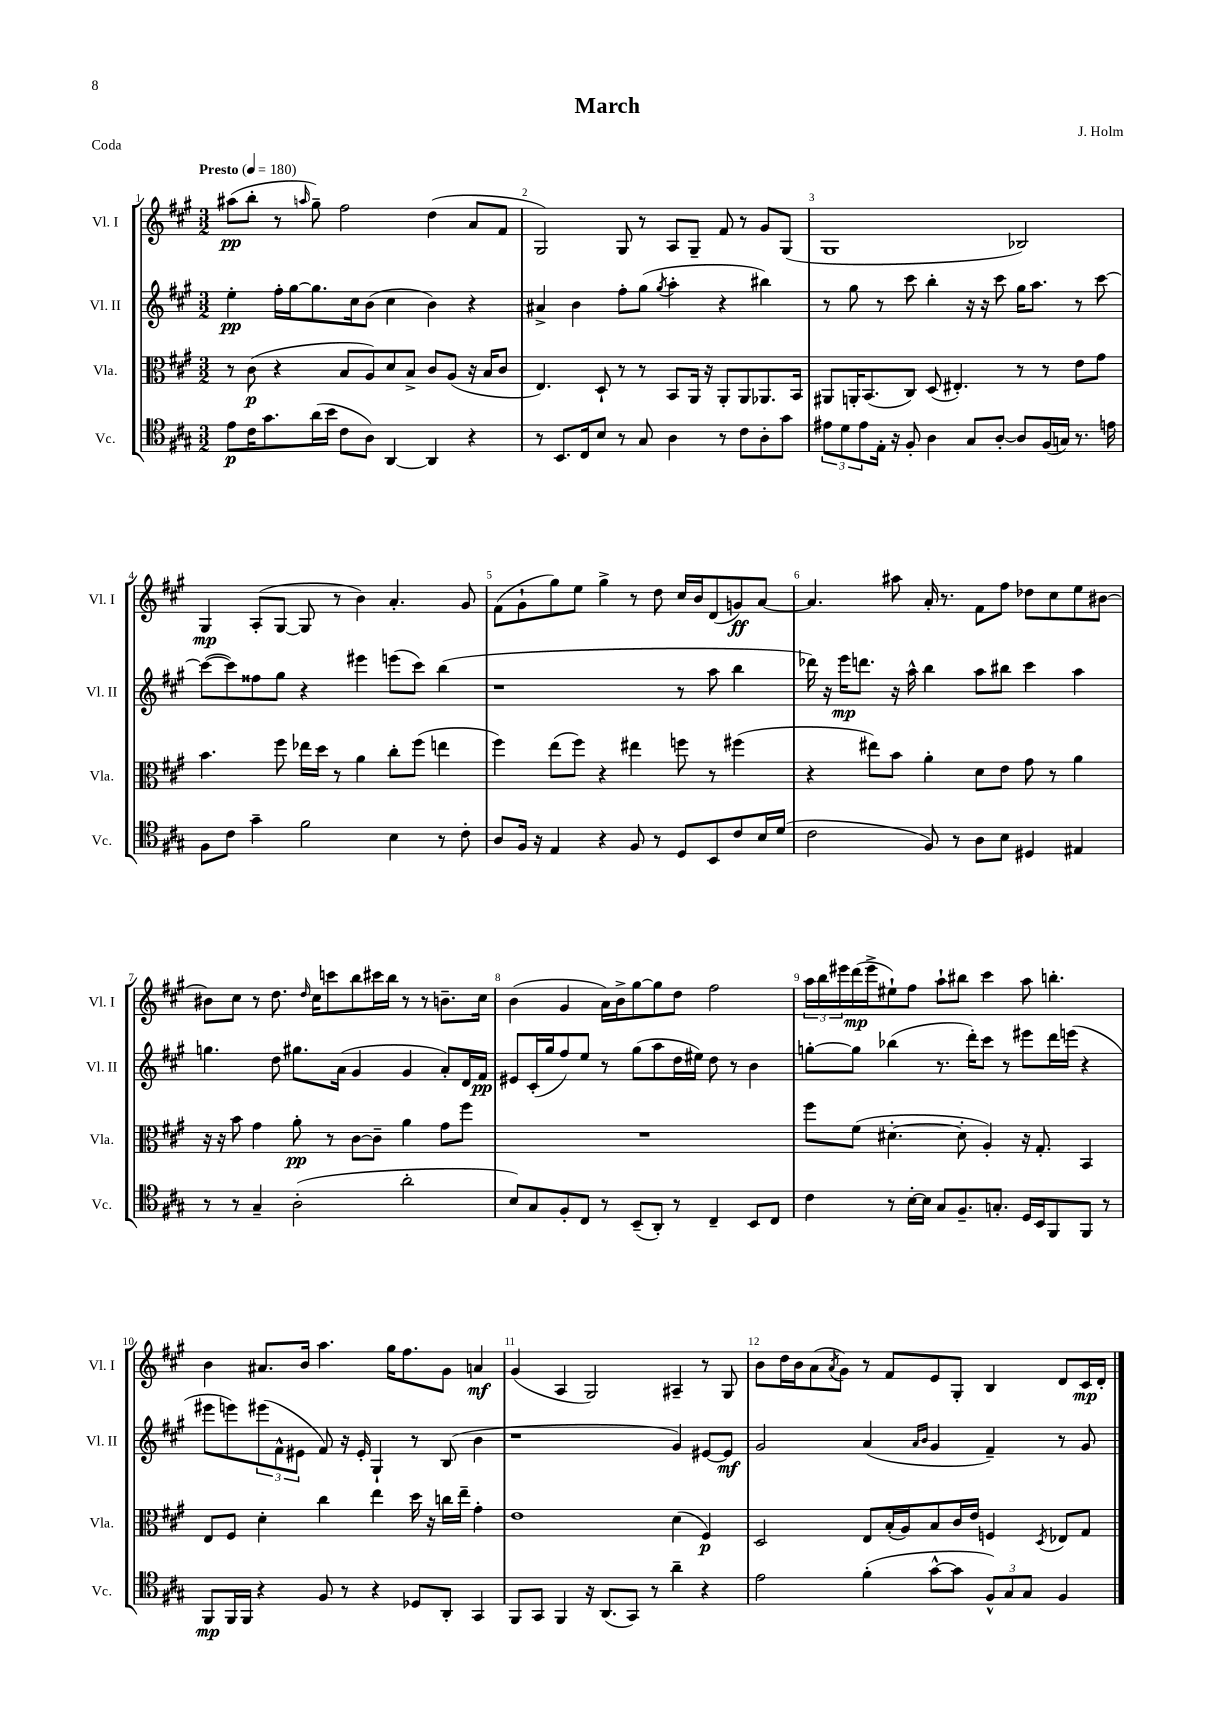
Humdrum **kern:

**kern	**dynam	**kern	**dynam	**kern	**dynam	**kern	**dynam
*part4	*part4	*part3	*part3	*part2	*part2	*part1	*part1
*staff4	*staff4	*staff3	*staff3	*staff2	*staff2	*staff1	*staff1
*I"Vc.	*	*I"Vla.	*	*I"Vl. II	*	*I"Vl. I	*
*I'Vc.	*	*I'Vla.	*	*I'Vl. II	*	*I'Vl. I	*
*clefC4	*	*clefC3	*	*clefG2	*	*clefG2	*
*k[f#c#g#]	*	*k[f#c#g#]	*	*k[f#c#g#]	*	*k[f#c#g#]	*
*M3/2	*	*M3/2	*	*M3/2	*	*M3/2	*
*MM180	*	*MM180	*	*MM180	*	*MM180	*
=1	=1	=1	=1	=1	=1	=1	=1
!	!	!	!	!	!	!LO:TX:a:B:t=Presto	!
8e\L	p	8r	.	4ee'\	pp	(8aa#X\L	pp
16c#\K	.	(8c#\	p	.	.	8bb'\J	.
8.g#\	.	.	.	.	.	.	.
.	.	4r	.	16ff#'\LL	.	8r	.
.	.	.	.	[16gg#\J	.	.	.
.	.	.	.	.	.	16qqaan/	.
(16a\L	.	.	.	8.gg#\]	.	8gg#~\)	.
16b\JJ	.	.	.	.	.	.	.
8c#\L	.	8B/L	.	.	.	2ff#\	.
.	.	.	.	16cc#\k	.	.	.
8A\J)	.	8A/)	.	(8b\J	.	.	.
[4AA/	.	8d/	.	4cc#\	.	.	.
.	.	8B^/J	.	.	.	.	.
4AA/]	.	8c#/L	.	4b\)	.	(4dd\	.
.	.	(8A/J	.	.	.	.	.
4r	.	16r	.	4r	.	8a/L	.
.	.	16B/KL	.	.	.	.	.
.	.	8c#/J	.	.	.	8f#/J	.
=2	=2	=2	=2	=2	=2	=2	=2
8r	.	4.E/)	.	4a#X^/	.	2G#/)	.
8.BB/L	.	.	.	.	.	.	.
.	.	.	.	4b\	.	.	.
16C#/k	.	.	.	.	.	.	.
8B/J	.	8D`/	.	.	.	.	.
8r	.	8r	.	8ff#'\L	.	8G#/	.
8G#/	.	8r	.	(8gg#\J	.	8r	.
.	.	.	.	8qgg#/	.	.	.
4A\	.	8BB/L	.	4aa'\	.	8A/L	.
.	.	16AA/Jk	.	.	.	8G#~/J	.
.	.	16r	.	.	.	.	.
8r	.	8AA'/L	.	4r	.	8f#/	.
8c#\L	.	8AA/	.	.	.	8r	.
8A'\	.	8.AA-X/	.	4bb#X\)	.	8g#/L	.
8g#\J	.	.	.	.	.	(8G#/J	.
.	.	16BB/Jk	.	.	.	.	.
=3	=3	=3	=3	=3	=3	=3	=3
12e#X\L	.	8AA#X/L	.	8r	.	1G#	.
12d\	.	.	.	.	.	.	.
.	.	16AAn'/K	.	8gg#\	.	.	.
12e#\	.	.	.	.	.	.	.
.	.	(8.BB/	.	.	.	.	.
16E'\Jk	.	.	.	8r	.	.	.
16r	.	.	.	.	.	.	.
8F#'/	.	8C#/J)	.	8ccc#\	.	.	.
4A\	.	(8D/	.	4bb'\	.	.	.
.	.	4.E#X'/)	.	.	.	.	.
8G#/L	.	.	.	16r	.	.	.
.	.	.	.	16r	.	.	.
[8A'/J	.	.	.	8ccc#\	.	.	.
8A/L]	.	8r	.	16gg#\KL	.	2B-X/)	.
.	.	.	.	8.aa\J	.	.	.
(16F#/L	.	8r	.	.	.	.	.
16Gn/JJ)	.	.	.	.	.	.	.
8.r	.	8e\L	.	8r	.	.	.
.	.	8g#\J	.	[8ccc#\	.	.	.
16en\	.	.	.	.	.	.	.
!!LO:LB:g=z
=4	=4	=4	=4	=4	=4	=4	=4
8F#\L	.	4.b\	.	(8ccc#\L_	.	4G#/	mp
8c#\J	.	.	.	8ccc#\])	.	.	.
4g#~\	.	.	.	8ff##X\	.	(8A'/L	.
.	.	8ff#\	.	8gg#\J	.	[8G#/J	.
2f#\	.	16ee-X\LL	.	4r	.	8G#/]	.
.	.	16dd\JJ	.	.	.	.	.
.	.	8r	.	.	.	8r	.
.	.	4a\	.	4eee#X\	.	4b\)	.
4B\	.	8cc#'\L	.	(8eeen\L	.	4.a'/	.
.	.	(8ff#\J	.	8ccc#\J)	.	.	.
8r	.	4een\	.	(4bb\	.	.	.
8c#'\	.	.	.	.	.	8g#/	.
=5	=5	=5	=5	=5	=5	=5	=5
8A/L	.	4ff#\)	.	1r	.	(8f#\L	.
16F#/Jk	.	.	.	.	.	8g#`\	.
16r	.	.	.	.	.	.	.
4E/	.	(8ee\L	.	.	.	8gg#\)	.
.	.	8ff#\J)	.	.	.	8ee\J	.
4r	.	4r	.	.	.	4gg#^\	.
8F#/	.	4ee#X\	.	.	.	8r	.
8r	.	.	.	.	.	8dd\	.
8D/L	.	8ffn\	.	8r	.	16cc#/LL	.
.	.	.	.	.	.	16b/J	.
8BB/	.	8r	.	8aa\	.	(8d/	.
8c#/	.	(4ff#X\	.	4bb\	.	8gn/)	ff
16B/L	.	.	.	.	.	[8a/J	.
(16d/JJ	.	.	.	.	.	.	.
=6	=6	=6	=6	=6	=6	=6	=6
2c#\	.	4r	.	16ddd-X\)	.	4.a/]	.
.	.	.	.	16r	.	.	.
.	.	.	.	16eee\KL	mp	.	.
.	.	.	.	8.dddn\J	.	.	.
.	.	8ee#X\L)	.	.	.	.	.
.	.	8b\J	.	16r	.	8aa#X\	.
.	.	.	.	16aa^^\	.	.	.
8F#/)	.	4a'\	.	4bb\	.	16a'/	.
.	.	.	.	.	.	8.r	.
8r	.	.	.	.	.	.	.
8A\L	.	8d\L	.	8aa\L	.	8f#\L	.
8B\J	.	8e\J	.	8bb#X\J	.	8ff#\J	.
4D#X/	.	8g#\	.	4ccc#\	.	8dd-X\L	.
.	.	8r	.	.	.	8cc#\	.
4E#X/	.	4a\	.	4aa\	.	8ee\	.
.	.	.	.	.	.	[8b#X\J	.
!!LO:LB:g=z
=7	=7	=7	=7	=7	=7	=7	=7
8r	.	16r	.	4.ggn\	.	8b#X\L]	.
.	.	16r	.	.	.	.	.
8r	.	8b\	.	.	.	8cc#\J	.
4G#~/	.	4g#\	.	.	.	8r	.
.	.	.	.	8dd\	.	8.dd\	.
(2A'\	.	8a'\	pp	8.gg#X\L	.	.	.
.	.	.	.	.	.	16qqdd/	.
.	.	.	.	.	.	16cc#\KL	.
.	.	8r	.	.	.	8cccn\	.
.	.	.	.	(16a\Jk	.	.	.
.	.	[8c#\L	.	4g#/	.	8bb\	.
.	.	8c#~\J]	.	.	.	16ccc#X\L	.
.	.	.	.	.	.	16bb\JJ	.
2a'\	.	4a\	.	4g#/	.	8r	.
.	.	.	.	.	.	8r	.
.	.	8g#\L	.	8a'/L)	.	8.bn~\L	.
.	.	8ff#\J	.	16d/L	.	.	.
.	.	.	.	16f#/JJ	pp	16cc#\Jk	.
=8	=8	=8	=8	=8	=8	=8	=8
8B/L)	.	1.r	.	8e#X/L	.	(4b\	.
8G#/	.	.	.	(16c#'/L	.	.	.
.	.	.	.	16gg#/J	.	.	.
8F#'/	.	.	.	8ff#/)	.	4g#/	.
8C#/J	.	.	.	8ee/J	.	.	.
8r	.	.	.	8r	.	16a\LL)	.
.	.	.	.	.	.	16b^\J	.
(8BB~/L	.	.	.	(8gg#\L	.	[8gg#\	.
8AA'/J)	.	.	.	8aa\	.	8gg#\]	.
8r	.	.	.	16dd\L	.	8dd\J	.
.	.	.	.	16ee#X\JJ)	.	.	.
4C#~/	.	.	.	8dd\	.	2ff#\	.
.	.	.	.	8r	.	.	.
8BB/L	.	.	.	4b\	.	.	.
8C#/J	.	.	.	.	.	.	.
=9	=9	=9	=9	=9	=9	=9	=9
4c#\	.	8ff#\L	.	[8ggn'\L	.	24aa\LL	.
.	.	.	.	.	.	24bb\	.
.	.	.	.	.	.	24eee#X\	.
.	.	(8f#\J	.	8gg\J]	.	(16ddd\	mp
.	.	.	.	.	.	16eee#^\J	.
8r	.	[4.d#X'\	.	(4bb-X\	.	8ee#X`\)	.
[16B'\LL	.	.	.	.	.	8ff#\J	.
16B\JJ]	.	.	.	.	.	.	.
8G#/L	.	.	.	8.r	.	8aa`\L	.
8.F#~/	.	8d#'\]	.	.	.	8bb#X\J	.
.	.	.	.	16ddd'\KL)	.	.	.
.	.	4A'/)	.	8ccc#\J	.	4ccc#\	.
8.Gn'/J	.	.	.	.	.	.	.
.	.	.	.	8r	.	.	.
16D/LL	.	16r	.	8eee#X\L	.	8aa\	.
16BB/J	.	8.G#'/	.	.	.	.	.
8FF#/	.	.	.	16ddd\L	.	4.bbn'\	.
.	.	.	.	(16eeen\JJ	.	.	.
8FF#/J	.	4BB/	.	4r	.	.	.
8r	.	.	.	.	.	.	.
!!LO:LB:g=z
=10	=10	=10	=10	=10	=10	=10	=10
8FF#/L	mp	8E/L	.	8eee#X\L	.	4b\	.
16FF#/L	.	8F#/J	.	8eeen\)	.	.	.
16FF#/JJ	.	.	.	.	.	.	.
4r	.	4d'\	.	(12eee#X\	.	8.a#X/L	.
.	.	.	.	12f#^^\	.	.	.
.	.	.	.	12e#X\J	.	.	.
.	.	.	.	.	.	16b/Jk	.
8F#/	.	4cc#\	.	8f#/)	.	4.aa\	.
8r	.	.	.	16r	.	.	.
.	.	.	.	16e#'/	.	.	.
4r	.	4ee\	.	4G#`/	.	.	.
.	.	.	.	.	.	16gg#\KL	.
.	.	.	.	.	.	8.ff#\	.
8D-X/L	.	16dd\	.	8r	.	.	.
.	.	16r	.	.	.	.	.
8AA'/J	.	16ccn\LL	.	(8B/	.	8g#\J	.
.	.	16ee~\JJ	.	.	.	.	.
4GG#/	.	4g#'\	.	4b\	.	4an/	mf
=11	=11	=11	=11	=11	=11	=11	=11
8FF#/L	.	1e	.	1r	.	(4g#/	.
8GG#/J	.	.	.	.	.	.	.
4FF#/	.	.	.	.	.	4A/	.
16r	.	.	.	.	.	2G#/)	.
(8.AA/L	.	.	.	.	.	.	.
8GG#/J)	.	.	.	.	.	.	.
8r	.	.	.	.	.	.	.
4a~\	.	(4d\	.	4g#/)	.	4A#X~/	.
4r	.	4F#/)	p	[8e#X/L	.	8r	.
.	.	.	.	8e#/J]	mf	8G#/	.
=12	=12	=12	=12	=12	=12	=12	=12
2e\	.	2D/	.	2g#/	.	8b\L	.
.	.	.	.	.	.	16dd\L	.
.	.	.	.	.	.	16b\J	.
.	.	.	.	.	.	(8a\	.
.	.	.	.	.	.	8qa/	.
.	.	.	.	.	.	8g#\J)	.
(4f#'\	.	8E/L	.	(4a/	.	8r	.
.	.	(16B'/L	.	.	.	8f#/L	.
.	.	16A/J)	.	.	.	.	.
.	.	.	.	16qqa/LL	.	.	.
.	.	.	.	16qqb/JJ	.	.	.
[8g#^^\L	.	8B/	.	4g#/	.	8e/	.
8g#\J]	.	16c#/L	.	.	.	8G#'/J	.
.	.	16e/JJ	.	.	.	.	.
12F#^^/L)	.	4Fn/	.	4f#~/)	.	4B/	.
12G#/	.	.	.	.	.	.	.
12G#/J	.	.	.	.	.	.	.
.	.	8qD/	.	.	.	.	.
4F#/	.	8E-X/L	.	8r	.	8d/L	.
.	.	8G#/J	.	8g#/	.	16c#/L	mp
.	.	.	.	.	.	16d'/JJ	.
==	==	==	==	==	==	==	==
*-	*-	*-	*-	*-	*-	*-	*-
